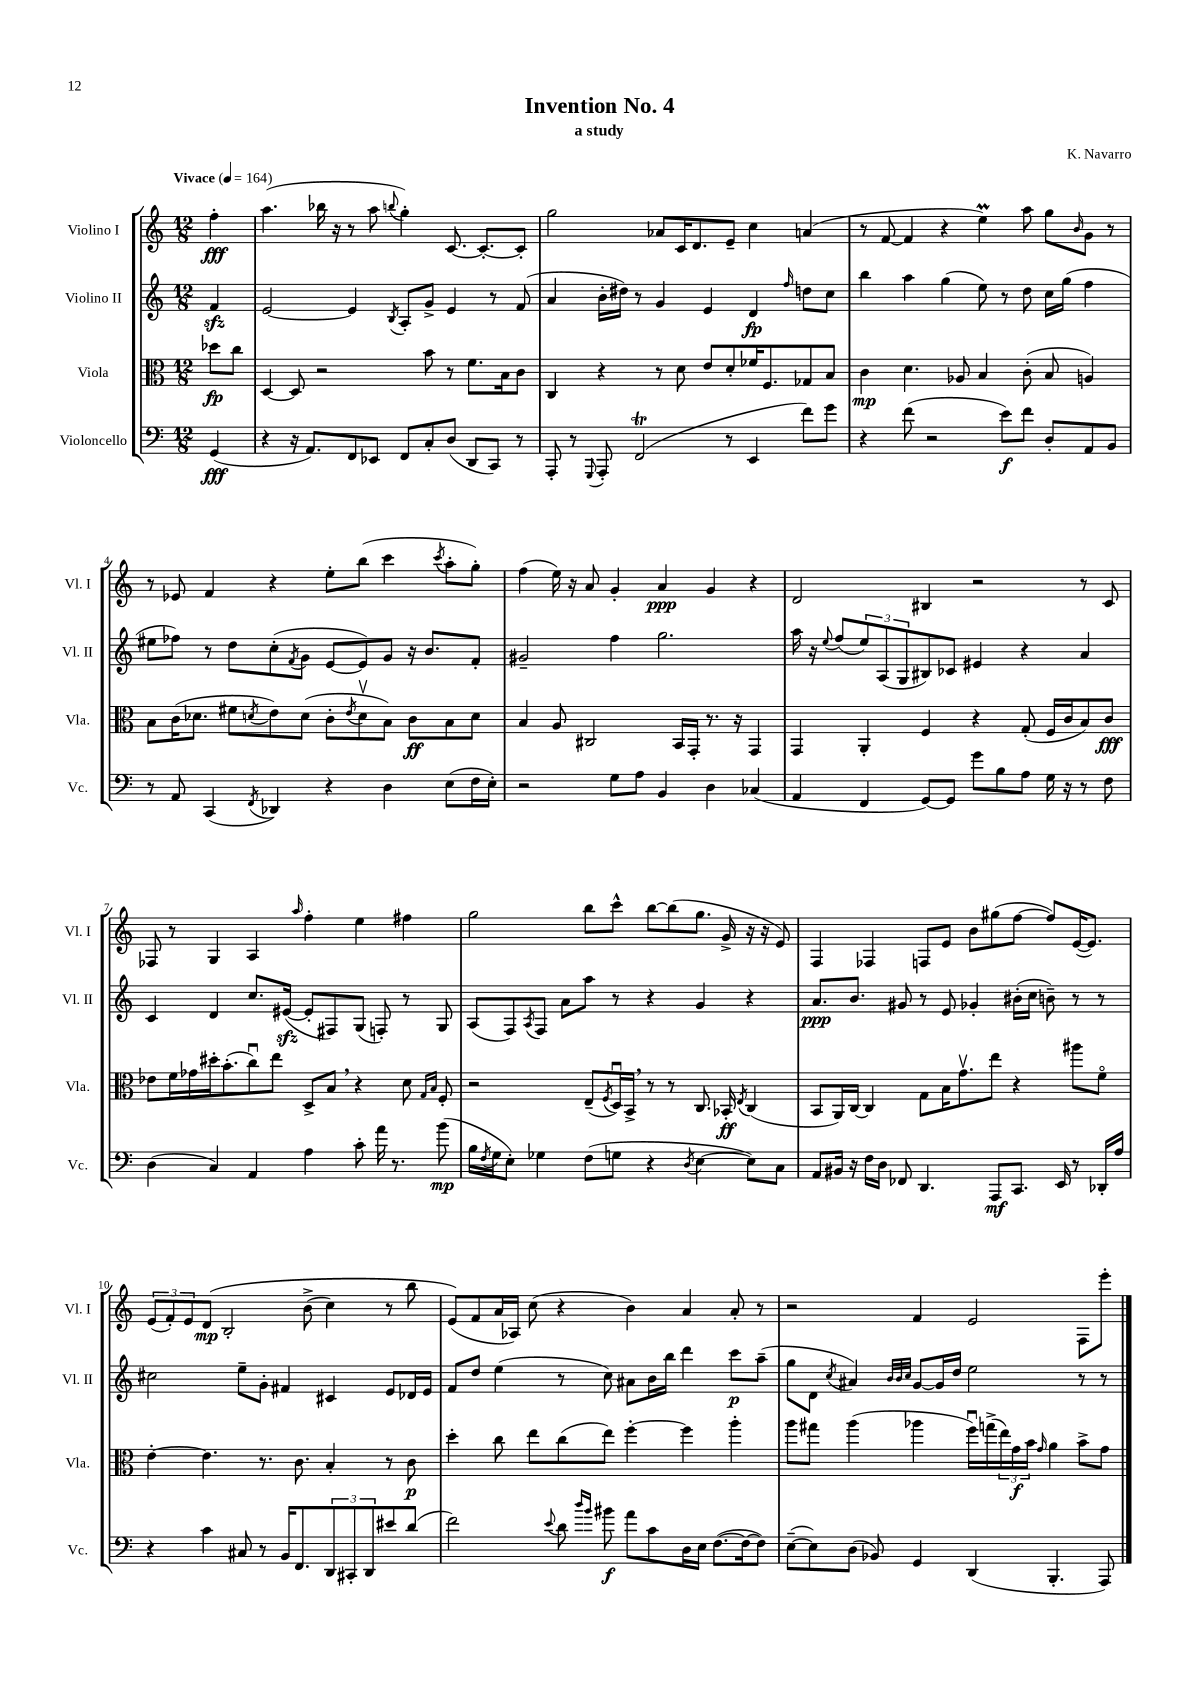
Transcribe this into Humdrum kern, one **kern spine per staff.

**kern	**dynam	**kern	**dynam	**kern	**dynam	**kern	**dynam
*part4	*part4	*part3	*part3	*part2	*part2	*part1	*part1
*staff4	*staff4	*staff3	*staff3	*staff2	*staff2	*staff1	*staff1
*I"Violoncello	*	*I"Viola	*	*I"Violino II	*	*I"Violino I	*
*I'Vc.	*	*I'Vla.	*	*I'Vl. II	*	*I'Vl. I	*
*clefF4	*	*clefC3	*	*clefG2	*	*clefG2	*
*k[]	*	*k[]	*	*k[]	*	*k[]	*
*M12/8	*	*M12/8	*	*M12/8	*	*M12/8	*
*MM164	*	*MM164	*	*MM164	*	*MM164	*
=	=	=	=	=	=	=	=
!	!	!	!	!	!	!LO:TX:a:B:t=Vivace	!
(4GG/	fff	8dd-X\L	fp	4fzz/	.	4ff'\	fff
.	.	8cc\J	.	.	.	.	.
=1	=1	=1	=1	=1	=1	=1	=1
4r	.	[4D/	.	[2e/	.	(4.aa\	.
16r	.	8D/]	.	.	.	.	.
8.AA/L)	.	.	.	.	.	.	.
.	.	2r	.	.	.	16bb-X\	.
.	.	.	.	.	.	16r	.
8FF/	.	.	.	4e/]	.	8r	.
8EE-X/J	.	.	.	.	.	8aa\	.
.	.	.	.	8qB/	.	8qqbbn/	.
8FF/L	.	.	.	8A'/L	.	4gg'\)	.
8C'/	.	8b\	.	8g^/J	.	.	.
(8D/J	.	8r	.	4e/	.	[8.c/	.
8DD/L	.	8.f\L	.	.	.	.	.
.	.	.	.	.	.	8.c'/L_	.
8CC/J)	.	.	.	8r	.	.	.
.	.	16B\k	.	.	.	.	.
8r	.	8c\J	.	(8f/	.	8c'/J]	.
=2	=2	=2	=2	=2	=2	=2	=2
8AAA'/	.	4C/	.	4a/	.	2gg\	.
8r	.	.	.	.	.	.	.
8qqGGG/	.	.	.	.	.	.	.
8AAA'/	.	4r	.	16b'\LL	.	.	.
.	.	.	.	16dd#X\JJ)	.	.	.
(2FFT/	.	.	.	8r	.	.	.
.	.	8r	.	4g/	.	8a-X/L	.
.	.	8d\	.	.	.	16c/K	.
.	.	.	.	.	.	8.d/	.
.	.	8e/L	.	4e/	.	.	.
8r	.	8d'/	.	.	.	8e~/J	.
4EE/	.	16f-X/K	.	4d/	fp	4cc\	.
.	.	8.F/	.	.	.	.	.
.	.	.	.	16qqff/	.	.	.
8f\L)	.	8G-X/	.	8ddn\L	.	(4an/	.
8g\J	.	8B/J	.	8cc\J	.	.	.
=3	=3	=3	=3	=3	=3	=3	=3
4r	.	4c\	mp	4bb\	.	8r	.
.	.	.	.	.	.	[8f/	.
(8f\	.	4.d\	.	4aa\	.	4f/]	.
2r	.	.	.	.	.	.	.
.	.	.	.	(4gg\	.	4r	.
.	.	8A-X/	.	.	.	.	.
.	.	4B/	.	8ee\)	.	4eem\)	.
8e\L)	f	.	.	8r	.	.	.
8f\J	.	(8c'\	.	8dd\	.	8aa\	.
8D'/L	.	8B/	.	16cc\LL	.	8gg\L	.
.	.	.	.	(16gg\JJ	.	.	.
.	.	.	.	.	.	16qqb/	.
8AA/	.	4An/)	.	4ff\	.	8g\J	.
8BB/J	.	.	.	.	.	8r	.
!!LO:LB:g=z
=4	=4	=4	=4	=4	=4	=4	=4
8r	.	8B\L	.	8ee#X\L	.	8r	.
8AA/	.	(16c\K	.	8ff-X\J)	.	8e-X/	.
.	.	8.d-X\J	.	.	.	.	.
(4CC/	.	.	.	8r	.	4f/	.
.	.	8f#X\L	.	8dd\L	.	.	.
8qFF/	.	8qdn/	.	.	.	.	.
4DD-X/)	.	8e\)	.	(8cc'\	.	4r	.
.	.	.	.	8qf/	.	.	.
.	.	(8d\J	.	8g\J	.	.	.
4r	.	8c'\L	.	[8e/L	.	8ee'\L	.
.	.	8qe/	.	.	.	.	.
.	.	8dv\	.	8e/])	.	(8bb\J	.
4D\	.	8B\J)	.	8g/J	.	4ccc\	.
.	.	8c\L	ff	16r	.	.	.
.	.	.	.	8.b/L	.	.	.
.	.	.	.	.	.	8qccc/	.
(8E\L	.	8B\	.	.	.	8aa'\L	.
16F\L	.	8d\J	.	8f'/J	.	8gg'\J)	.
16E'\JJ)	.	.	.	.	.	.	.
=5	=5	=5	=5	=5	=5	=5	=5
2r	.	4B/	.	2g#X~/	.	(4ff\	.
.	.	8A/	.	.	.	16ee\)	.
.	.	.	.	.	.	16r	.
.	.	2C#X/	.	.	.	8a/	.
8G\L	.	.	.	4ff\	.	4g'/	.
8A\J	.	.	.	.	.	.	.
4BB/	.	.	.	2.gg\	.	4a/	ppp
.	.	16BB/LL	.	.	.	.	.
.	.	16GG'/JJ	.	.	.	.	.
4D\	.	8.r	.	.	.	4g/	.
.	.	16r	.	.	.	.	.
(4C-X/	.	4GG/	.	.	.	4r	.
=6	=6	=6	=6	=6	=6	=6	=6
4AA/	.	4GG/	.	16aa\	.	2d/	.
.	.	.	.	16r	.	.	.
.	.	.	.	8qqee/	.	.	.
.	.	.	.	(8ff/L	.	.	.
4FF/	.	4AA'/	.	12ee/)	.	.	.
.	.	.	.	(12A/	.	.	.
.	.	.	.	12G/	.	.	.
[8GG/L)	.	4F/	.	8B#X/)	.	4B#X/	.
8GG/J]	.	.	.	8c-X/J	.	.	.
8g\L	.	4r	.	4e#X/	.	2r	.
8B\	.	.	.	.	.	.	.
8A\J	.	(8G'/	.	4r	.	.	.
16G\	.	16F/LL	.	.	.	.	.
16r	.	16c/J	.	.	.	.	.
8r	.	8B/)	.	4a/	.	8r	.
8F\	.	8c/J	fff	.	.	8c/	.
!!LO:LB:g=z
=7	=7	=7	=7	=7	=7	=7	=7
(4D\	.	8e-X\L	.	4c/	.	8F-X/	.
.	.	16f\L	.	.	.	8r	.
.	.	16g-X\	.	.	.	.	.
4C/)	.	16dd#X'\J	.	4d/	.	4G/	.
.	.	(8.b'\	.	.	.	.	.
4AA/	.	8ccu\)	.	8.cc/L	.	4A/	.
.	.	8ee\J	.	.	.	.	.
.	.	.	.	([16e#Xzz/Jk	.	.	.
.	.	.	.	.	.	16qqaa/	.
4A\	.	8D^/L	.	8e#'/L]	.	4ff'\	.
.	.	8B,/J	.	8F#X/)	.	.	.
8c'\	.	4r	.	(8G/J	.	4ee\	.
16a\	.	.	.	8Fn'/)	.	.	.
8.r	.	.	.	.	.	.	.
.	.	8d\	.	8r	.	4ff#X\	.
.	.	16qqG/LL	.	.	.	.	.
.	.	16qqB/JJ	.	.	.	.	.
(8b\	mp	8F'/	.	8G/	.	.	.
=8	=8	=8	=8	=8	=8	=8	=8
16B\LL	.	2r	.	(8A/L	.	2gg\	.
8qF/	.	.	.	.	.	.	.
16G\J	.	.	.	.	.	.	.
8E'\J)	.	.	.	8F/)	.	.	.
.	.	.	.	8qA/	.	.	.
4G-X\	.	.	.	8F/J	.	.	.
.	.	.	.	8a\L	.	.	.
(8F\L	.	(8E~/L	.	8aa\J	.	8bb\L	.
.	.	8qF/	.	.	.	.	.
8Gn\J	.	16Du/L)	.	8r	.	8ccc^^\J	.
.	.	16BB^,/JJ	.	.	.	.	.
4r	.	8r	.	4r	.	[8bb\L	.
.	.	8r	.	.	.	(8bb\]	.
8qD/	.	.	.	.	.	.	.
[4E\	.	8.C/	.	4g/	.	8.gg\J	.
.	.	16BB-X'/	ff	.	.	16g^/	.
.	.	8qE/	.	.	.	.	.
8E\L])	.	(4C/	.	4r	.	16r	.
.	.	.	.	.	.	16r	.
8C\J	.	.	.	.	.	8e/)	.
=9	=9	=9	=9	=9	=9	=9	=9
8AA/L	.	8BB/L	.	8.a/L	ppp	4F/	.
16BB#X/Jk	.	16AA/L)	.	.	.	.	.
16r	.	[16C/JJ	.	8.b/J	.	.	.
16F\LL	.	4C/]	.	.	.	4F-X/	.
16D\JJ	.	.	.	.	.	.	.
8FF-X/	.	.	.	8g#X/	.	.	.
4.DD/	.	8G\L	.	8r	.	8Fn/L	.
.	.	16B\K	.	8e/	.	8e/J	.
.	.	8.gv\	.	.	.	.	.
.	.	.	.	4g-X'/	.	8b\L	.
8AAA/L	mf	8ee\J	.	.	.	(8gg#X\	.
8.CC/J	.	4r	.	(16b#X'\LL	.	[8ff\J	.
.	.	.	.	16cc\JJ	.	.	.
.	.	.	.	8bn~\)	.	8ff/L])	.
16EE/	.	.	.	.	.	.	.
8r	.	8aa#X\L	.	8r	.	([16e/K	.
.	.	.	.	.	.	8.e/J])	.
16DD-X'/LL	.	8f\J	.	8r	.	.	.
16A/JJ	.	.	.	.	.	.	.
!!LO:LB:g=z
=10	=10	=10	=10	=10	=10	=10	=10
4r	.	[4e'\	.	2cc#X\	.	(12e/L	.
.	.	.	.	.	.	12f'/)	.
.	.	.	.	.	.	12e/	.
4c\	.	4.e\]	.	.	.	(8d/J	mp
.	.	.	.	.	.	2B'/	.
8C#X/	.	.	.	8ee~\L	.	.	.
8r	.	8.r	.	8g'\J	.	.	.
16BB/KL	.	.	.	4f#X/	.	.	.
8.FF/	.	8.c\	.	.	.	.	.
.	.	.	.	.	.	(8b^\	.
12DD/	.	4B'/	.	4c#X/	.	4cc\)	.
12CC#X'/	.	.	.	.	.	.	.
12DD/	.	.	.	.	.	.	.
8e#X/	.	8r	.	8e/L	.	8r	.
(8d/J	.	8c\	p	16d-X/L	.	8bb\	.
.	.	.	.	16e/JJ	.	.	.
=11	=11	=11	=11	=11	=11	=11	=11
2f\)	.	4dd'\	.	8f/L	.	(8e/L)	.
.	.	.	.	8dd/J	.	8f/	.
.	.	8cc\	.	(4ee\	.	16a/L	.
.	.	.	.	.	.	16A-X/JJ)	.
.	.	8ee\L	.	.	.	(8cc\	.
8qqe/	.	.	.	.	.	.	.
8d\	.	(8cc\	.	8r	.	4r	.
16qqdd/LL	.	.	.	.	.	.	.
16qqb/JJ	.	.	.	.	.	.	.
8b#X\	f	8ee\J)	.	8cc\)	.	.	.
8a\L	.	[4ff'\	.	8a#X\L	.	4b\)	.
8c\	.	.	.	16b\L	.	.	.
.	.	.	.	16bb\JJ	.	.	.
16D\L	.	4ff\]	.	4ddd\	.	4a/	.
16E\JJ	.	.	.	.	.	.	.
([8.F\L	.	.	.	.	.	.	.
.	.	4aa'\	.	8ccc\L	p	8a'/	.
16F\k_	.	.	.	.	.	.	.
8F\J])	.	.	.	(8aa~\J	.	8r	.
=12	=12	=12	=12	=12	=12	=12	=12
([8E~\L	.	8aa\L	.	8gg\L	.	2r	.
8E\])	.	8gg#X\J	.	8d\J	.	.	.
.	.	.	.	8qcc/	.	.	.
(8D\J	.	(4aa\	.	4a#X/)	.	.	.
8BB-X/)	.	.	.	.	.	.	.
.	.	.	.	32qqb/LLL	.	.	.
.	.	.	.	32qqb/	.	.	.
.	.	.	.	32qqcc/JJJ	.	.	.
4GG/	.	4aa-X\	.	[8g/L	.	4f/	.
.	.	.	.	16g/L]	.	.	.
.	.	.	.	16dd/JJ	.	.	.
(4DD/	.	16ffu\LL)	.	2ee\	.	2e/	.
.	.	(16ggn^\	.	.	.	.	.
.	.	24ee\)	.	.	.	.	.
.	.	24g\	f	.	.	.	.
.	.	24b\JJ	.	.	.	.	.
.	.	16qqg/	.	.	.	.	.
4.BBB'/	.	4a\	.	.	.	.	.
.	.	8b^\L	.	8r	.	8F\L	.
8AAA/)	.	8g\J	.	8r	.	8eee'\J	.
==	==	==	==	==	==	==	==
*-	*-	*-	*-	*-	*-	*-	*-
